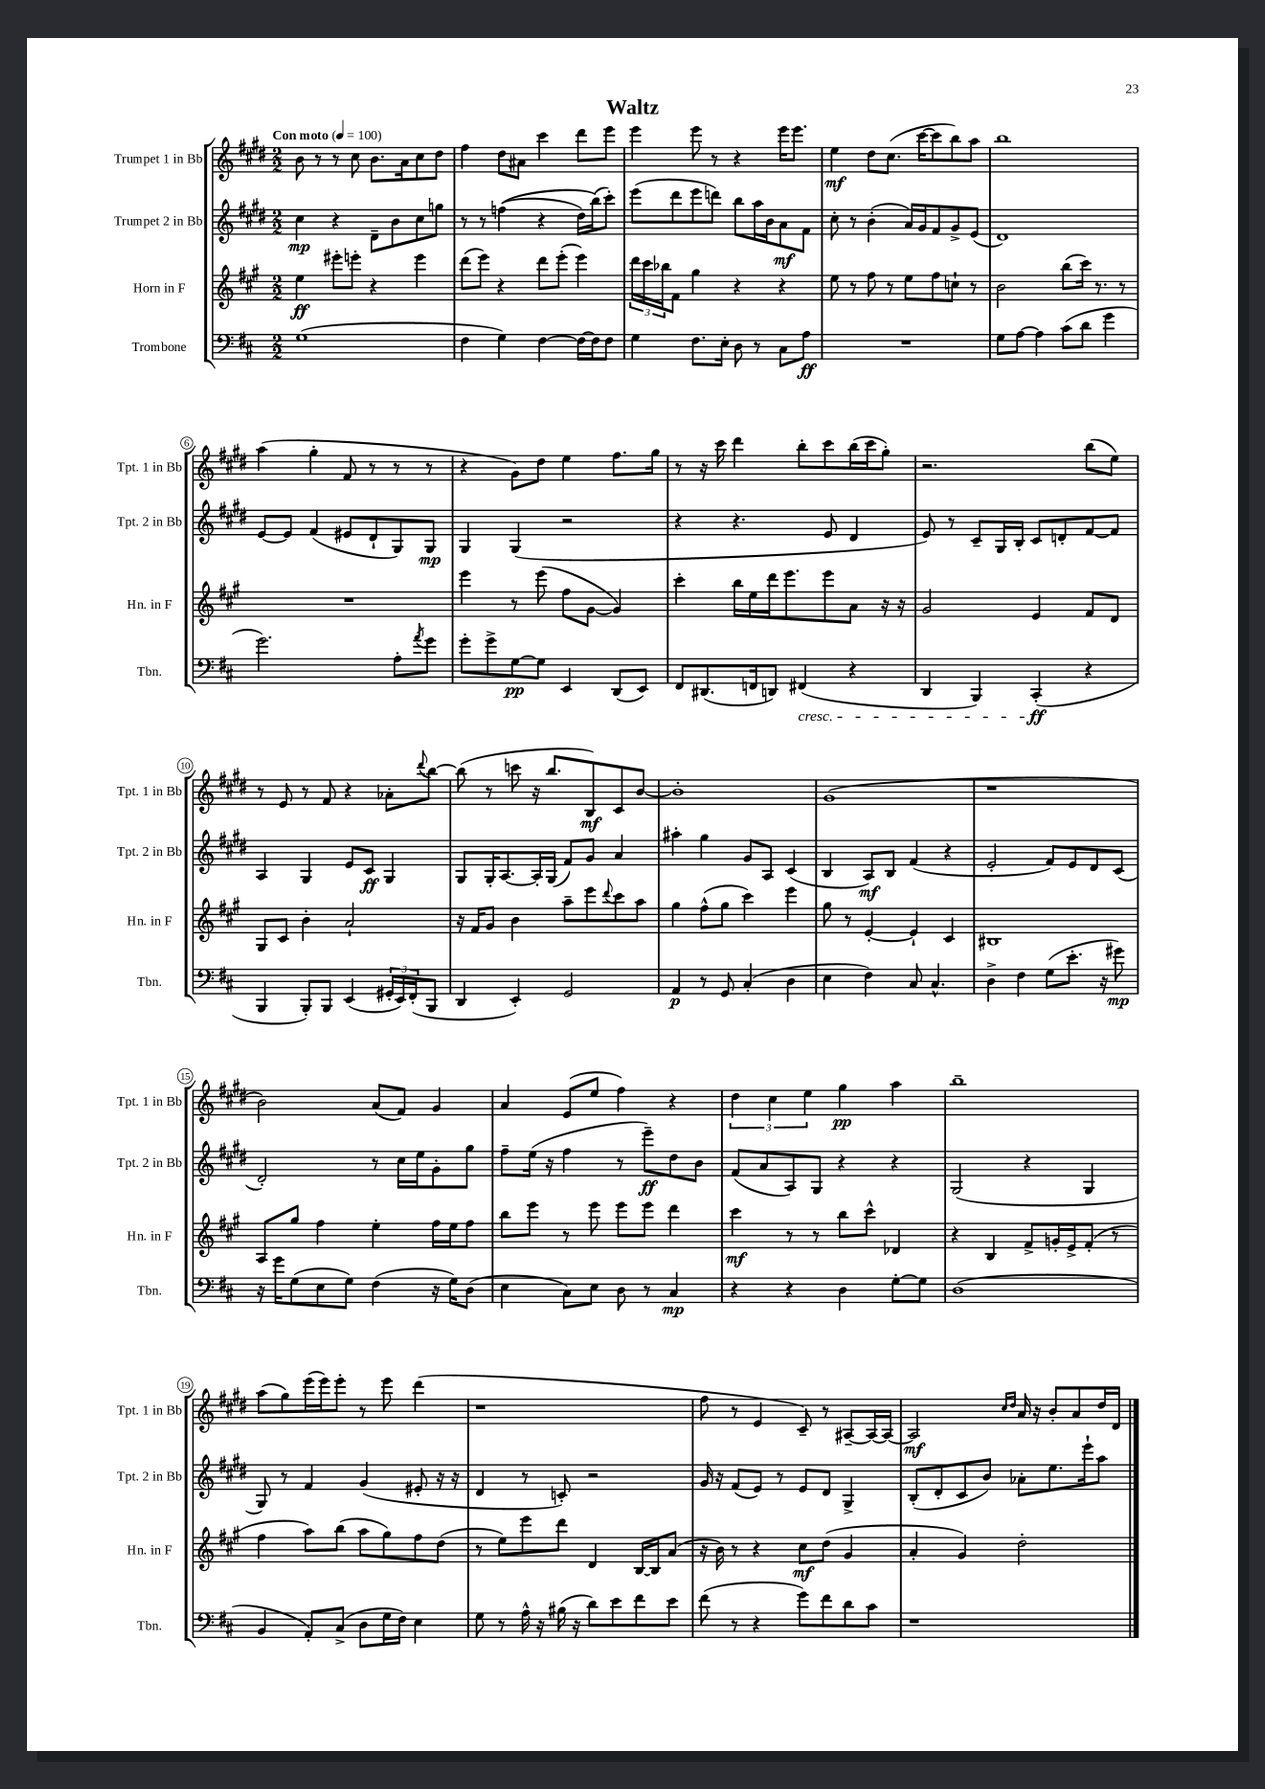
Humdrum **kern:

**kern	**kern	**kern	**kern
*staff4	*staff3	*staff2	*staff1
*clefF4	*clefG2	*clefG2	*clefG2
*k[f#c#]	*k[f#c#g#]	*k[f#c#g#d#]	*k[f#c#g#d#]
*M2/2	*M2/2	*M2/2	*M2/2
*MM100	*MM100	*MM100	*MM100
(1G	4ee\	4cc#\	8b\
.	.	.	8r
.	8eee#'\L	4r	8r
.	8eee'\J	.	8cc#\
.	4r	8d#~\L	8.b\L
.	.	8b\	.
.	.	.	16a\k
.	4eee\	8cc#\	8cc#\
.	.	8gg\J	8dd#\J
=	=	=	=
4F#\	(8ddd\L	8r	4ff#\
.	8eee\J)	8r	.
4G\)	4r	&((4ff\	8dd#\L
.	.	.	8a#\J
[4F#\	8ddd\L	4r	4ccc#\
.	(8eee'\J	.	.
16F#\_LL	4eee\)	16dd#\LL)	8ddd#\L
16F#\]J	.	(16bb\J&)	.
8F#\J	.	8ccc#'\J)	8eee\J
=	=	=	=
4G\	24ddd\LL	(8eee\L	4eee\
.	24ccc#\	.	.
.	24bb-\J	.	.
.	8f#\J	8ddd#\	.
8.F#\L	4gg#\	8eee\	8eee\
.	.	8ddd\J)	8r
16E'\Jk	.	.	.
8D\	4r	8bb\L	4r
8r	.	16aa\L	.
.	.	16b\J	.
8C#\L	4r	8a\	16eee\LK
.	.	.	8.eee\J
8A\J	.	8f#\J	.
=	=	=	=
1r	8ee\	8cc#'\	4ee\
.	8r	8r	.
.	8ff#\	(4b'\	8dd#\L
.	8r	.	(8.cc#\J
.	8ee\L	16a/LL)	.
.	.	16g#/J	[16ccc#\LK
.	8ff#\	8f#/	8ccc#\]
.	8cc`\J	8g#^/	8bb\)
.	8r	(8e/J	8aa\J
=	=	=	=
8G\L	2b\	1d#)	1bb
[8A\J	.	.	.
4A\]	.	.	.
(8c#\L	(8bb\L	.	.
8d\J	16ccc#\Jk)	.	.
.	8.r	.	.
4g\	.	.	.
.	8r	.	.
=	=	=	=
2.g\)	1r	[8e/L	(4aa\
.	.	8e/]J	.
.	.	(4f#/	4gg#'\
.	.	8e#/L	8f#/
.	.	8d#`/	8r
8A'\L	.	8G#/)	8r
8qa/	.	.	.
8g\J	.	8G#/J	8r
=	=	=	=
8g'\L	4eee\	4G#/	4r
8g^\	.	.	.
[8G\	8r	(4G#/	8g#\L)
8G\]J	(8eee\	.	8dd#\J
4EE/	8ff#\L	2r	4ee\
.	[8g#\J	.	.
(8DD/L	4g#/])	.	8.ff#\L
8EE/J)	.	.	.
.	.	.	16gg#\Jk
=	=	=	=
8FF#/L	4ccc#'\	4r	8r
(8.DD#/	.	.	16r
.	.	.	16ccc#\
.	16bb\LL	4.r	4ddd#\
16FF/k	16ee\	.	.
8DD/J)	16ddd\J	.	.
.	8.eee\	.	.
(4FF#/	.	.	8bb'\L
.	8eee\	8e/	8ccc#\
4r	8a\J	4d#/	(16bb\L
.	.	.	16ccc#\J
.	16r	.	8gg#'\J)
.	16r	.	.
=	=	=	=
4DD/	2g#/	8e/)	2.r
.	.	8r	.
4BBB/)	.	8c#~/L	.
.	.	16G#/L	.
.	.	16B'/JJ	.
(4CC#'/	4e/	8c#/L	.
.	.	8d'/	.
4r	8f#/L	[8f#/	(8bb\L
.	8d/J	8f#/]J	8ee\J)
=	=	=	=
4BBB/	8G#/L	4A/	8r
.	8c#/J	.	8e/
8BBB'/L)	4b'\	4G#/	8r
8BBB/J	.	.	8f#/
(4EE/	2a`/	8e/L	4r
.	.	8c#/J	.
24GG#'/LL	.	4G#/	8a-'\L
24EE/)	.	.	.
(24FF#'/J	.	.	.
.	.	.	8qqddd#/
8BBB/J	.	.	[8bb\J
=	=	=	=
4DD/	16r	8G#/L	(8bb\]
.	16f#/LK	.	.
.	8g#/J	16G#'/K	8r
.	.	[8.A/	.
4EE'/)	4b\	.	8ccc\
.	.	16A'/]L	16r
.	.	(16G#/JJ	8.bb/L
2GG/	8aa~\L	8f#/L)	.
.	8eee\	8g#/J	8B/)
.	8qqddd/	.	.
.	8ccc#\	4a/	8c#/
.	8aa\J	.	[8b/J
=	=	=	=
4AA/	4gg#\	4aa#'\	1b']
8r	(8ff#^^\L	4gg#\	.
8GG/	8gg#\J	.	.
(4C#'/	4ccc#\)	8g#/L	.
.	.	8A/J	.
4D\	4eee\	(4c#/	.
=	=	=	=
4E\	8gg#\	4B/	(1g#
.	8r	.	.
4F#\)	[4e'/	8A/L)	.
.	.	8B/J	.
8C#/	4e`/]	(4f#/	.
4.C#^^/	.	.	.
.	4c#/	4r	.
=	=	=	=
4D^\	1B#	2e'/	1r
4F#\	.	.	.
(8G\L	.	8f#/L)	.
8.e'\J	.	8e/	.
.	.	8d#/	.
16r	.	.	.
8g#\)	.	(8c#/J	.
=	=	=	=
16r	8A/L	2d#'/)	2b\)
16g\LK	.	.	.
(8G\	8gg#/J	.	.
8E\	4ff#\	.	.
8G\J)	.	.	.
(4F#\	4ee'\	8r	(8a/L
.	.	16cc#\LL	8f#/J)
.	.	16ee\J	.
16r	16ff#\LL	8g#'\	4g#/
16G\LK)	16ee\J	.	.
(8D\J	8ff#\J	8gg#\J	.
=	=	=	=
4E\	8bb\L	8ff#~\L	4a/
.	8eee\J	(16ee\Jk	.
.	.	16r	.
8C#\L)	8r	4ff#\	(8e/L
8E\J	8eee\	.	8ee/J
8D\	8eee\L	8r	4ff#\)
8r	8eee\J	8eee~\L)	.
4C#/	4ddd\	8dd#\	4r
.	.	8b\J	.
=	=	=	=
4r	4ccc#\	(8f#/L	6dd#\
.	.	8a/	.
.	.	.	6cc#\
4r	8r	8A/)	.
.	.	.	6ee\
.	8r	8G#/J	.
4D\	8bb\L	4r	4gg#\
.	8ccc#^^\J	.	.
[8G'\L	4d-/	4r	4aa\
8G\]J	.	.	.
=	=	=	=
(1D	4r	(2G#/	1bb~
.	4B/	.	.
.	8f#^/L	4r	.
.	16g'/L	.	.
.	16e^/J	.	.
.	(8f#'/J	4G#/	.
.	8r	.	.
=	=	=	=
4BB/	4ff#\	8G#/)	(8aa\L
.	.	8r	8gg#\)
8AA'/L)	8aa\L)	4f#/	(16eee\L
.	.	.	16eee\J)
(8C#^/J	(8bb\J	.	8eee'\J
8D\L	8aa\L	(4g#/	8r
16G\L	8gg#\)	.	8eee\
16F#\JJ)	.	.	.
4E\	8ff#\	8e#'/	(4ddd#\
.	(8dd\J	16r	.
.	.	16r	.
=	=	=	=
8G\	8r	4d#/	1r
8r	8ee\L)	.	.
16A^^\	8eee\	8r	.
16r	.	.	.
(16B#\	8ddd\J	8c'/)	.
16r	.	.	.
8d\L)	4d/	2r	.
8e\	.	.	.
8f#\	[16B/LL	.	.
.	16B/]J	.	.
8e\J	(8a/J	.	.
=	=	=	=
(8f#\	16r	16g#/	8ff#\
.	16b\)	16r	.
8r	8r	(8f#/L	8r
4r	4r	8e/J)	4e/
.	.	8r	.
8g\L)	8cc#\L	8e/L	8c#~/)
8f#\	(8dd\J	8d#/J	8r
8d\	4g#/	4G#^/	[8A#~/L
8c#\J	.	.	16A#/_L
.	.	.	16A#/_JJ
=	=	=	=
1r	4a'/	(8B'/L	2A#/]
.	.	8d#'/	.
.	4g#/)	8c#/	.
.	.	8b/J)	.
.	.	.	16qqcc#/LL
.	.	.	16qqdd#/JJ
.	2dd'\	8a-'\L	16a/
.	.	.	16r
.	.	8.ee\	8b'/L
.	.	.	8a/
.	.	16eee`\k	.
.	.	8aa\J	16dd#/L
.	.	.	16d#/JJ
==	==	==	==
*-	*-	*-	*-
